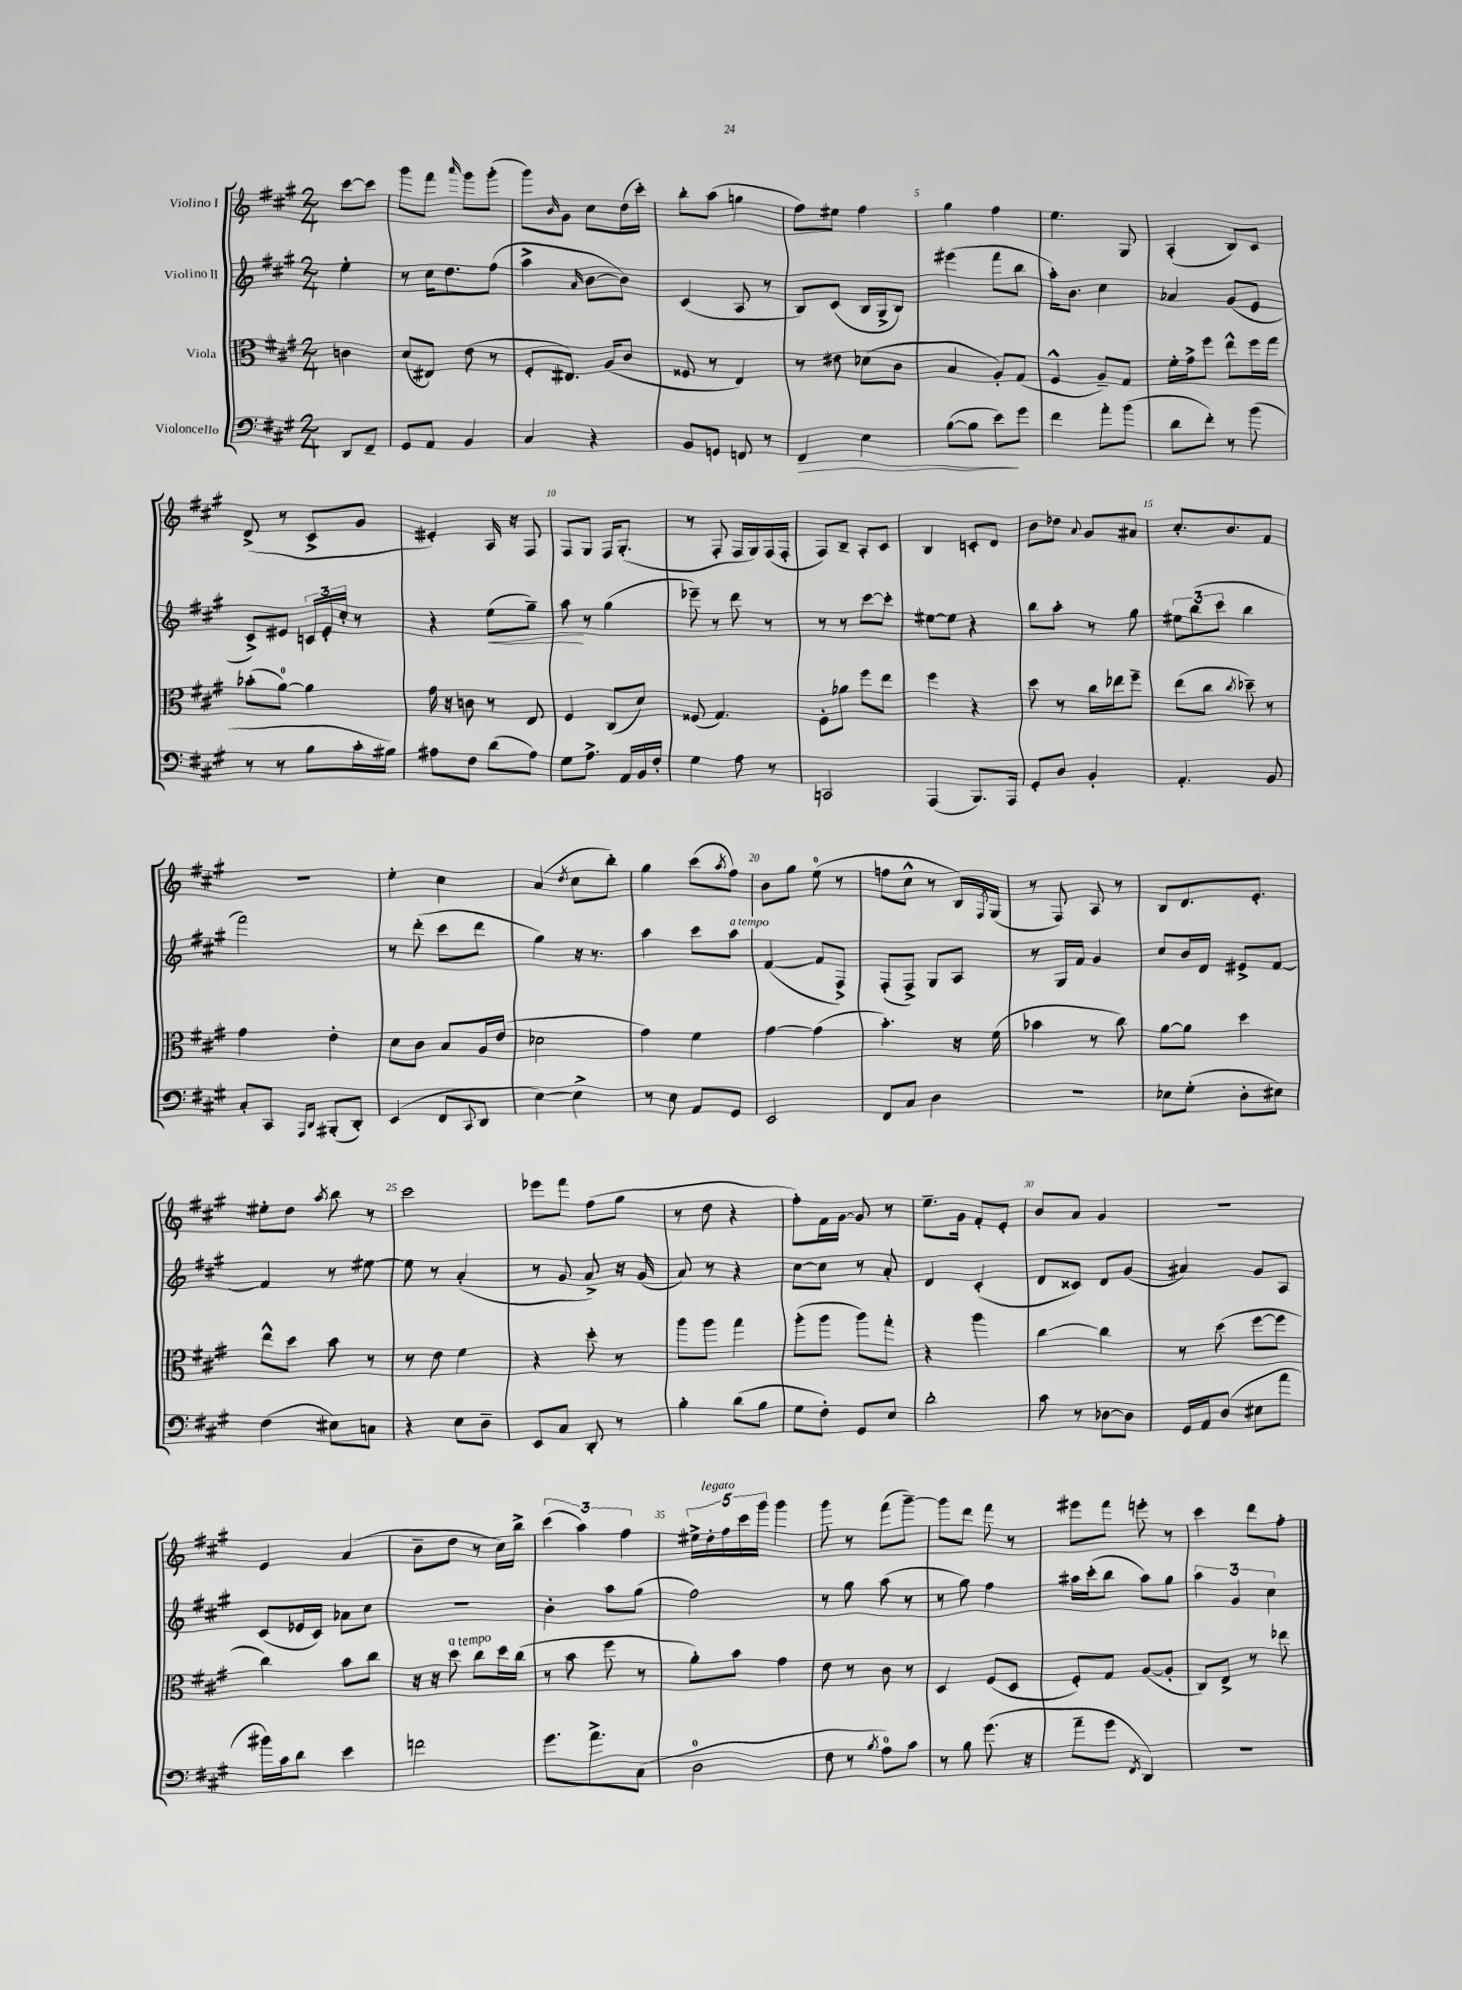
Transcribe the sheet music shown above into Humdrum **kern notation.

**kern	**dynam	**kern	**kern	**dynam	**kern
*part4	*part4	*part3	*part2	*part2	*part1
*staff4	*staff4	*staff3	*staff2	*staff2	*staff1
*I"Violoncello	*	*I"Viola	*I"Violino II	*	*I"Violino I
*clefF4	*	*clefC3	*clefG2	*	*clefG2
*k[f#c#g#]	*	*k[f#c#g#]	*k[f#c#g#]	*	*k[f#c#g#]
*M2/4	*	*M2/4	*M2/4	*	*M2/4
=	=	=	=	=	=
8DD/L	.	4cn\	4ee'\	.	[8ccc#\L
8FF#~/J	.	.	.	.	8ccc#\J]
=1	=1	=1	=1	=1	=1
8GG#/L	.	(8d/L	8r	.	8ggg#\L
8AA/J	.	8E#X/J)	16cc#\KL	.	8fff#\J
.	.	.	8.dd\	.	.
.	.	.	.	.	16qqaaa/
4BB/	.	(8e\	.	.	8ggg#\L
.	.	8r	(8ff#\J	.	(8ggg#'\J
=2	=2	=2	=2	=2	=2
4C#/	.	8F#'/L	4aa^\	.	8ggg#\L)
.	.	.	.	.	16qqb/
.	.	8.E#X/J)	.	.	8g#\J
.	.	.	16qqa/	.	.
4r	.	.	[8b\L	.	8cc#\L
.	.	(16A/KL	.	.	.
.	.	8c#/J	8b\J])	.	(16dd\L
.	.	.	.	.	16ccc#'\JJ)
=3	=3	=3	=3	=3	=3
8BB/L	.	8F##X/	(4c#/	.	8bb'\L
8GGn/J	.	8r	.	.	(8aa\J
8FFn/	.	4E/)	8A/	.	4ggn\
8r	.	.	8r	.	.
=4	=4	=4	=4	=4	=4
!	!LO:HP:b	!	!	!	!
4FF#/	>	8r	8B/L)	.	8ff#\L)
.	.	8e#X\	(8c#/J	.	8ee#X\J
4E\	.	(8d-X\L	16B/LL	.	4ff#\
.	.	.	16G#^/J	.	.
.	.	8c#\J	8B/J)	.	.
=5	=5	=5	=5	=5	=5
([8B\L	.	4B/	(4eee#X\	.	4gg#\
8B\J]	.	.	.	.	.
8e\L)	.	8A'/L)	8fff#\L	.	4ff#\
8g#\J	]	(8G#/J	8bb\J	.	.
=6	=6	=6	=6	=6	=6
4f#\	.	4F#^^/	16aa'\KL)	.	4.ee\
.	.	.	8.b\J	.	.
8a'\L	.	8A~/L)	4cc#\	.	.
(8b\J	.	8G#/J	.	.	8G#/
=7	=7	=7	=7	=7	=7
8d\L	.	16f#'\LL	4a-X/	.	(4A'/
.	.	16g#^\J	.	.	.
8f#'\J)	.	8ff#\J	.	.	.
8r	.	8ee^^\L	(8g#/L	.	8B/L)
(8b\	.	16ff#\L	8e/J	.	8c#/J
.	.	16gg#\JJ	.	.	.
!!LO:LB:g=z
=8	=8	=8	=8	=8	=8
8r	.	(8b-X'\L	8c#^/L)	.	(8d^/
8r	.	[8a\J)	8e#X/J	.	8r
8B\L	.	4a\]	24cn/LL	.	8c#^/L
.	.	.	24e#'/	.	.
.	.	.	24cc#'/JJ	.	.
16c#'\L	.	.	8r	.	8g#/J
16B#X\JJ)	.	.	.	.	.
=9	=9	=9	=9	=9	=9
8A#X\L	.	16g#\	4r	.	4e#X'/)
.	.	16r	.	.	.
8F#\J	.	8cn\	.	.	.
!	!	!	!	!LO:HP:b	!
(8d\L	.	8r	(8ee\L	<	16A/
.	.	.	.	.	16r
8A#\J)	.	8E/	8gg#~\J)	.	8F#/
=10	=10	=10	=10	=10	=10
8G#\L	.	4F#/	8aa\	.	8F#/L
8.A^\J	.	.	8r	[	8G#/J
.	.	(8C#/L	(4gg#\	.	16F#/KL
16AA/LL	.	.	.	.	(8.G#'/J
16BB/	.	8d/J)	.	.	.
16F#'/JJ	.	.	.	.	.
=11	=11	=11	=11	=11	=11
4G#\	.	(8F##X/	8eee-X~\)	.	8r
.	.	4.G#/)	8r	.	8F#'/
8A\	.	.	8ddd\	.	16F#/LL
.	.	.	.	.	16G#/)
8r	.	.	8r	.	(16F#/
.	.	.	.	.	16F#'/JJ
=12	=12	=12	=12	=12	=12
2CCn/	.	8F#'\L	8r	.	8F#/L)
.	.	8a-X\J	8r	.	8B~/J
.	.	8ff#\L	[8ccc#\L	.	8A'/L
.	.	8ee\J	8ccc#'\J]	.	8c#/J
=13	=13	=13	=13	=13	=13
(4AAA/	.	4ff#\	[8ee#X\L	.	4B/
.	.	.	8ee#\J]	.	.
8.BBB/L)	.	4r	4r	.	8cn'/L
.	.	.	.	.	8d/J
16AAA/Jk	.	.	.	.	.
=14	=14	=14	=14	=14	=14
8GG#'/L	.	8dd\	8bb\L	.	8b\L
8D/J	.	8r	8aa'\J	.	8dd-X\J
.	.	.	.	.	8qqa/
4BB'/	.	16cc#\LL	8r	.	8g#/L
.	.	16ee-X\J	.	.	.
.	.	8ff#~\J	8gg#\	.	8a#X/J
=15	=15	=15	=15	=15	=15
4.AA'/	.	(8ee\L	12ee#X\L	.	8.cc#'/L
.	.	.	(12bb\	.	.
.	.	8cc#\J	.	.	.
.	.	.	12ccc#\J	.	.
.	.	.	.	.	8.b/
.	.	8qcc#/	.	.	.
.	.	8dd-X~\)	4bb\	.	.
8BB/	.	8r	.	.	8f#/J
!!LO:LB:g=z
=16	=16	=16	=16	=16	=16
8C#'/L	.	4g#\	2fff#\)	.	2r
8CC#/J	.	.	.	.	.
16qqAAA/LL	.	.	.	.	.
16qqDD/JJ	.	.	.	.	.
(8BBB#X'/L	.	4e'\	.	.	.
8DD'/J)	.	.	.	.	.
=17	=17	=17	=17	=17	=17
(4EE/	.	8d\L	8r	.	4ee'\
.	.	8c#\J	(8ddd'\	.	.
8FF#/L	.	8B/L	8ccc#\L	.	4cc#\
8qqCC#/	.	.	.	.	.
8DD/J	.	16A/L	8ddd\J	.	.
.	.	(16e/JJ	.	.	.
=18	=18	=18	=18	=18	=18
[4E\)	.	2d-X\	4gg#\)	.	(4a/
.	.	.	.	.	8qdd/
4E^\]	.	.	16r	.	8cc#\L
.	.	.	8.r	.	.
.	.	.	.	.	8bb'\J)
=19	=19	=19	=19	=19	=19
8r	.	4g#\)	4aa\	.	4gg#\
8E\	.	.	.	.	.
8AA/L	.	4f#\	8ccc#\L	.	(8ccc#\L
.	.	.	.	.	8qaa/
!	!	!	!LO:TX:a:i:t=a tempo	!	!
8GG#/J	.	.	8aa\J	.	8ff#\J)
=20	=20	=20	=20	=20	=20
2EE/	.	[4g#\	([4f#/	.	8b\L
.	.	.	.	.	8gg#\J
.	.	(4g#\]	8f#/L]	.	(8ee\
.	.	.	8F#^/J)	.	8r
=21	=21	=21	=21	=21	=21
8FF#/L	.	4.b'\)	(8F#'/L	.	8ffn\L
8C#/J	.	.	8F#^/J)	.	8cc#^^\J
4D\	.	.	8G#/L	.	8r
.	.	16r	8A/J	.	16B/LL)
.	.	.	.	.	8qF#/
.	.	(16f#\	.	.	(16G#/JJ
=22	=22	=22	=22	=22	=22
2r	.	4b-X\	8r	.	8r
.	.	.	16G#/LL	.	8F#/)
.	.	.	16f#/JJ	.	.
.	.	8r	4g#/	.	8A/
.	.	8cc#\)	.	.	8r
=23	=23	=23	=23	=23	=23
8E-X\L	.	[8a\L	8cc#/L	.	8B/L
(8G#'\J	.	8a\J]	16b/L	.	8.d/
.	.	.	16d/JJ	.	.
8D'\L	.	4dd\	8e#X^/L	.	.
.	.	.	.	.	8.e'/J
8E#X\J)	.	.	[8f#/J	.	.
!!LO:LB:g=z
=24	=24	=24	=24	=24	=24
(4F#\	.	8ee^^\L	4f#/]	.	8ee#X'\L
.	.	8dd\J	.	.	8dd\J
.	.	.	.	.	8qaa/
8E#X\L)	.	8b\	8r	.	8bb\
8Cn\J	.	8r	[8ee#X\	.	8r
=25	=25	=25	=25	=25	=25
4r	.	8r	8ee#\]	.	2ccc#\
.	.	8e\	8r	.	.
8E\L	.	4f#\	(4a'/	.	.
8D~\J	.	.	.	.	.
=26	=26	=26	=26	=26	=26
8EE/L	.	4r	8r	.	8eee-X\L
8C#/J	.	.	8g#/	.	8fff#\J
8DD'/	.	8dd'\	8a^/)	.	(8ff#\L
8r	.	8r	16r	.	8gg#\J
.	.	.	(16g#/	.	.
=27	=27	=27	=27	=27	=27
4B'\	.	8aa\L	8a/)	.	8r
.	.	8aa\J	8r	.	8dd\
(8d\L	.	4gg#\	4r	.	4r
8B\J	.	.	.	.	.
=28	=28	=28	=28	=28	=28
8G#\L	.	(8aa'\L	[8cc#\L	.	8ff#'\L)
8F#'\J)	.	8aa\J	8cc#\J]	.	16f#\L
.	.	.	.	.	[16g#\JJ
8GG#/L	.	8aa\L)	8r	.	8g#/]
8E/J	.	8gg#'\J	8a'/	.	8r
=29	=29	=29	=29	=29	=29
2d'\	.	4r	4d/	.	8.ee~\L
.	.	.	.	.	16g#\Jk
.	.	4aa\	(4c#'/	.	8f#'/L
.	.	.	.	.	8e'/J
=30	=30	=30	=30	=30	=30
8c#\	.	[4cc#\	8d/L	.	8b/L
8r	.	.	8c##X/J)	.	8a/J
[8D-X\L	.	4cc#\]	8d/L	.	4g#/
8D-\J]	.	.	(8g#/J	.	.
=31	=31	=31	=31	=31	=31
16GG#/LL	.	8r	4a#X/)	.	2r
16AA/J	.	.	.	.	.
(8D/J	.	(8dd\	.	.	.
8E#X\L	.	[8ff#\L	8g#/L	.	.
8a\J	.	8ff#\J]	8A/J	.	.
!!LO:LB:g=z
=32	=32	=32	=32	=32	=32
16b#X\LL)	.	4cc#\)	(8c#/L	.	4e/
16c#\J	.	.	.	.	.
8d\J	.	.	16e-X/L	.	.
.	.	.	16c#/JJ)	.	.
4e\	.	8b\L	8a-X\L	.	(4a/
.	.	8cc#\J	8cc#\J	.	.
=33	=33	=33	=33	=33	=33
2fn\	.	16r	2r	.	8b~\L
.	.	16r	.	.	.
!	!	!LO:TX:a:i:t=a tempo	!	!	!
.	.	8dd\	.	.	8dd\J
.	.	8cc#\L	.	.	8r
.	.	16dd\L	.	.	16cc#\LL)
.	.	(16cc#\JJ	.	.	16bb^\JJ
=34	=34	=34	=34	=34	=34
8.g#\L	.	8r	4b'\	.	(6ccc#\
.	.	8b\	.	.	.
.	.	.	.	.	6aa\)
8.a^\	.	.	.	.	.
.	.	8ff#\	8aa\L	.	.
.	.	.	.	.	6ff#\
(8C#\J	.	8r	(8gg#\J	.	.
=35	=35	=35	=35	=35	=35
2D\	.	8a'\L)	2ff#\)	.	20ee#X^\LL
!	!	!	!	!	!LO:TX:a:i:t=legato
.	.	.	.	.	20dd'\
.	.	.	.	.	20ff#\
.	.	8b\J	.	.	.
.	.	.	.	.	20ccc#\
.	.	.	.	.	20ggg#\JJ
.	.	4g#\	.	.	4ggg#\
=36	=36	=36	=36	=36	=36
8F#\	.	8e\	8r	.	8ggg#\
8r	.	8r	8gg#\	.	8r
8qB/	.	.	.	.	.
8A\L)	.	8c#\	(8aa\	.	(8fff#\L
8c#\J	.	8r	8r	.	[8ggg#~\J)
=37	=37	=37	=37	=37	=37
8r	.	4D/	8r	.	8ggg#\L]
8B\	.	.	8gg#\)	.	8ddd\J
(8.g#\	.	(8F#/L	4ff#\	.	8fff#\
.	.	8D/J	.	.	8r
16r	.	.	.	.	.
=38	=38	=38	=38	=38	=38
8a~\L	.	8F#'/L)	16aa#X\LL	.	8eee#X\L
.	.	.	(16ccc#'\J	.	.
8g#\J	.	8G#/J	8bb\J	.	8fff#\J
8qFF#/	.	.	.	.	.
4DD/)	.	([8A/L	8aa#\L)	.	8eeen'\
.	.	8A'/J]	8gg#\J	.	8r
=39	=39	=39	=39	=39	=39
2r	.	8C#/L)	6aa\	.	4ccc#\
.	.	8E^/J	.	.	.
.	.	.	6g#/	.	.
.	.	8r	.	.	8ddd\L
.	.	.	6cc#\	.	.
.	.	8ee-X\	.	.	8ff#'\J
==	==	==	==	==	==
*-	*-	*-	*-	*-	*-
